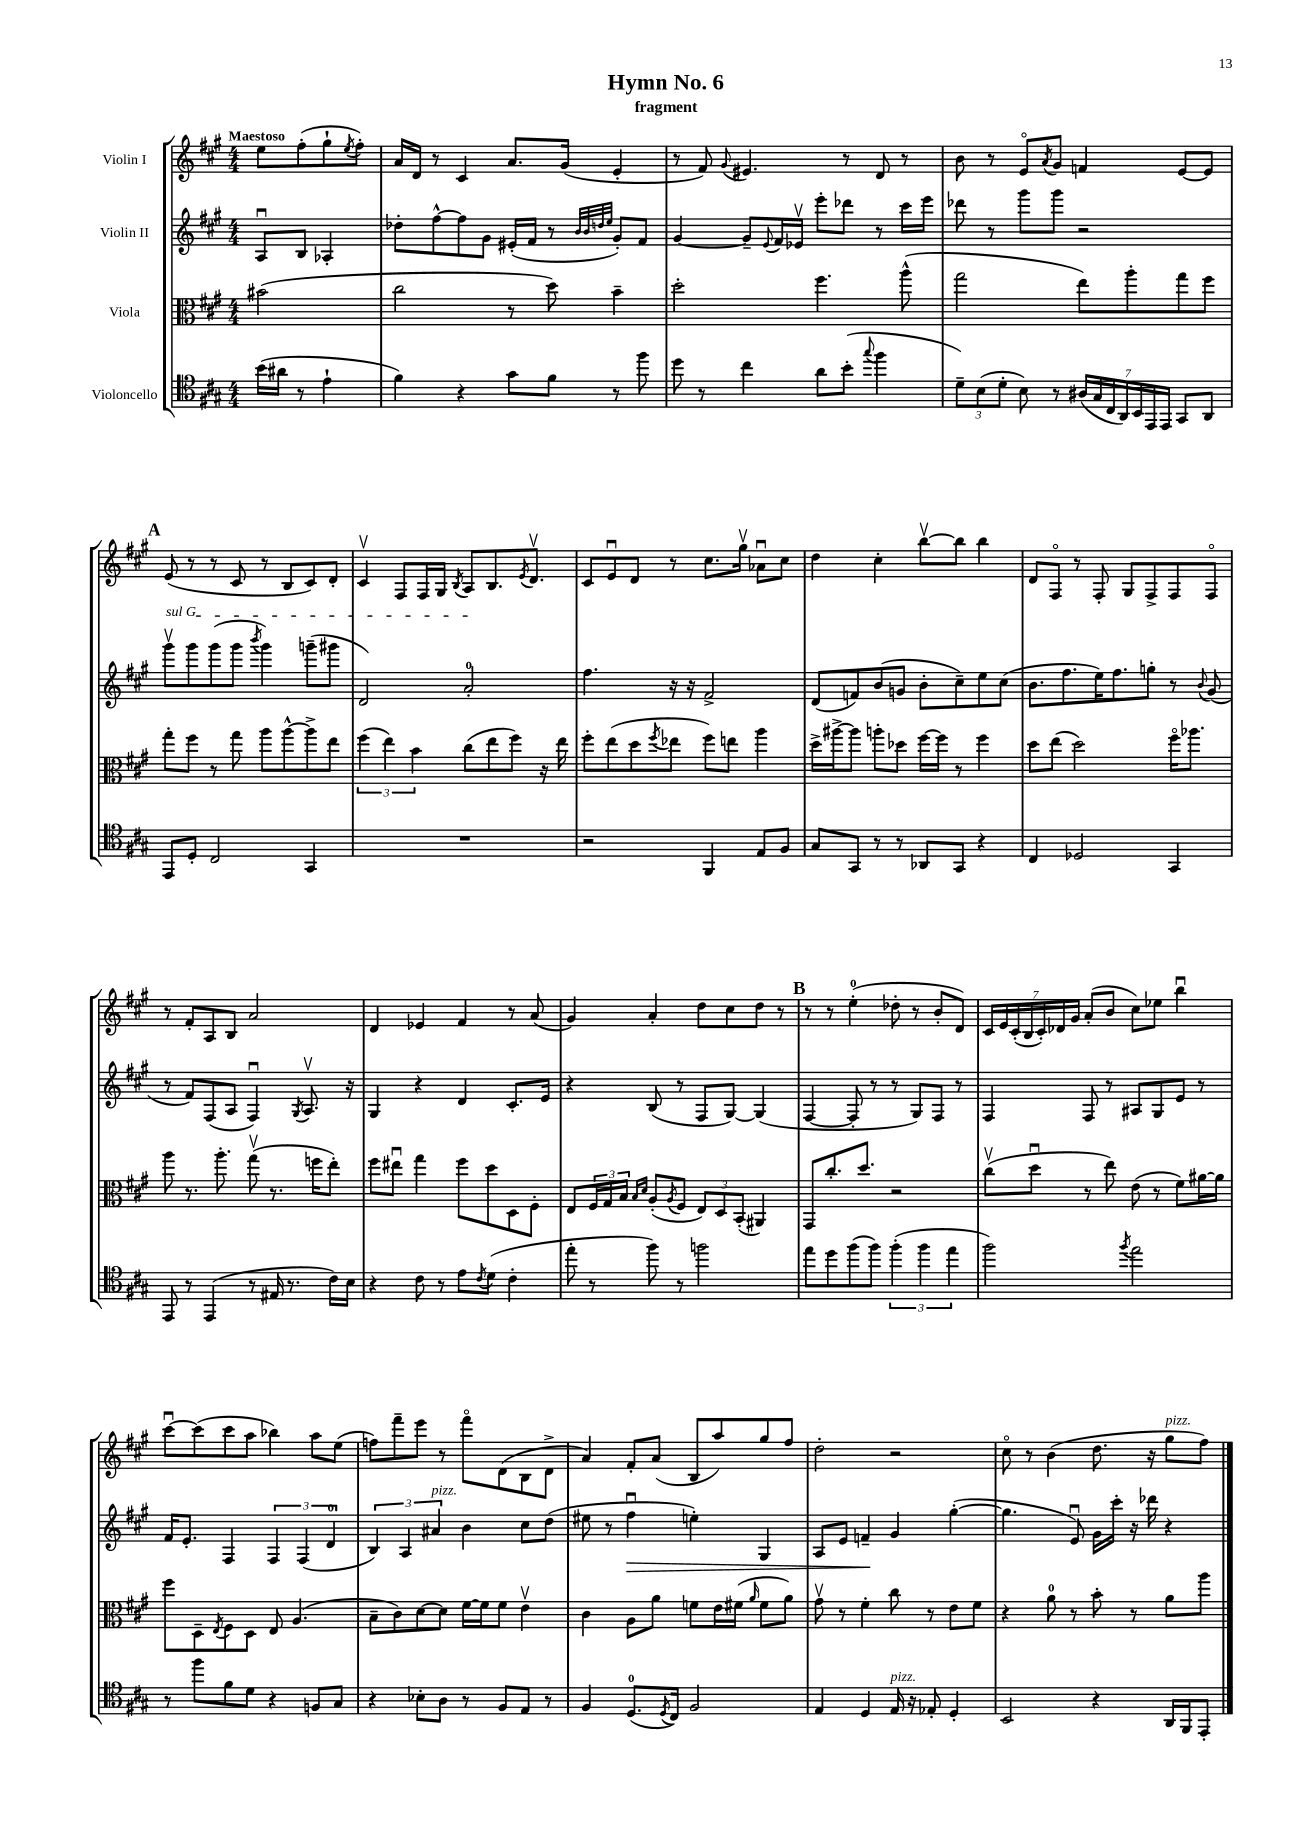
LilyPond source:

\header { title = "Hymn No. 6" subtitle = "fragment" }
<<
\new StaffGroup <<
\new Staff = "s0" \with { instrumentName = "Violin I" } {
    \clef treble \key a \major \numericTimeSignature \time 4/4 \partial 2 \tempo "Maestoso"
    e''8 fis''8-.( gis''8-! \acciaccatura { e''8 } fis''8-.) |
    a'16 d'16 r8 cis'4 a'8. gis'16( e'4-. |
    r8 fis'8) \appoggiatura { gis'8 } eis'4. r8 d'8 r8 |
    b'8 r8 e'8\flageolet \acciaccatura { a'8 } gis'8 f'4 e'8~ e'8 |
    \mark \markup { \bold "A" } e'8( r8 r8 cis'8 r8 b8 cis'8) d'8-. |
    cis'4\upbow fis8 fis16 gis16 \acciaccatura { b8 } a8 b8. \acciaccatura { e'8 } d'8.\upbow |
    cis'8 e'8\downbow d'8 r8 cis''8. gis''16\upbow aes'8\downbow cis''8 |
    d''4 cis''4-. b''8~\upbow b''8 b''4 |
    d'8 fis8\flageolet r8 fis8-. gis8 fis8-> fis8 fis8\flageolet |
    r8 fis'8-. a8 b8 a'2 |
    d'4 ees'4 fis'4 r8 a'8( |
    gis'4) a'4-. d''8 cis''8 d''8 r8 |
    \mark \markup { \bold "B" } r8 r8 e''4-0-.( des''8-. r8 b'8-. d'8) |
    \tuplet 7/4 { cis'16 e'16 cis'16-.( b16 cis'16-.) des'16 gis'16 } a'8-.( b'8 cis''8) ees''8 b''4\downbow |
    cis'''8~\downbow cis'''8( cis'''8 a''8 bes''4) a''8 e''8( |
    f''8) fis'''8-- e'''8 r8 fis'''8\flageolet d'8( b8 d'8-> |
    a'4) fis'8-. a'8( b8 a''8) gis''8 fis''8 |
    d''2-. r2 |
    cis''8\flageolet r8 b'4( d''8. r16 gis''8^\markup { \italic "pizz." } fis''8) \bar "|." |
}
\new Staff = "s1" \with { instrumentName = "Violin II" } {
    \clef treble \key a \major \numericTimeSignature \time 4/4 \partial 2
    a8\downbow b8 aes4-. |
    des''8-. fis''8~-^ fis''8 gis'8 eis'16-.( fis'16 r8 \grace { b'32 b'32 d''32 e''32 } gis'8-.) fis'8 |
    gis'4~ gis'8-- \appoggiatura { e'8 } fis'16 ees'16\upbow e'''8-. des'''8 r8 cis'''16 e'''16 |
    des'''8 r8 gis'''8 gis'''8 r2 |
    \mark \markup { \bold "A" } \once \override TextSpanner.bound-details.left.text = \markup { \italic "sul G" } gis'''8\upbow\startTextSpan gis'''8 gis'''8( gis'''8 \acciaccatura { b'''8 } gis'''4) g'''8--( gis'''8 |
    d'2) a'2-0-.\stopTextSpan |
    fis''4. r16 r16 fis'2-> |
    d'8( f'8) b'8( g'8 b'8-. cis''8--) e''8 cis''8( |
    b'8. fis''8. e''16) fis''8. g''8-. r8 \appoggiatura { b'8 } gis'8( |
    r8 fis'8) fis8( a8 fis4\downbow) \acciaccatura { gis8 } a8.\upbow r16 |
    gis4 r4 d'4 cis'8.-. e'16 |
    r4 b8( r8 fis8 gis8~) gis4( |
    \mark \markup { \bold "B" } fis4~ fis8-. r8 r8 gis8) fis8 r8 |
    fis4 fis8 r8 ais8 gis8 e'8 r8 |
    fis'16 e'8.-. fis4 \tuplet 3/2 { fis4 fis4( d'4-0 } |
    \tuplet 3/2 { b4) a4 ais'4^\markup { \italic "pizz." } } b'4 cis''8 d''8( |
    eis''8 r8 fis''4\downbow\> e''4-.) gis4 |
    a8 e'8 f'4--\! gis'4 gis''4~-.( |
    gis''4. e'8\downbow) gis'16 cis'''16-. r16 des'''16 r4 \bar "|." |
}
\new Staff = "s2" \with { instrumentName = "Viola" } {
    \clef alto \key a \major \numericTimeSignature \time 4/4 \partial 2
    bis'2( |
    cis''2 r8 d''8) b'4-- |
    d''2-. fis''4. a''8-^( |
    gis''2 e''8) a''8-. gis''8 fis''8 |
    \mark \markup { \bold "A" } gis''8-. fis''8 r8 gis''8 a''8 a''8~-^ a''8-> e''8 |
    \tuplet 3/2 { fis''4( e''4) b'4 } cis''8( e''8 fis''8) r16 e''16 |
    fis''8-. e''8( d''8 \acciaccatura { fis''8 } ees''8 fis''8) e''8 a''4 |
    d''16-> ais''16~-> ais''8 a''8-. des''8 fis''16~ fis''16 r8 fis''4 |
    d''8 e''8( d''2) fis''16\flageolet aes''8. |
    a''8 r8. a''8.-. gis''8\upbow( r8. f''16 e''8-.) |
    fis''8 eis''8\downbow gis''4 fis''8 d''8 d8 fis8-. |
    e8 \tuplet 3/2 { fis16 gis16 b16 } \grace { b16 d'16 } a8-.( \acciaccatura { a8 } fis8 \tuplet 3/2 { e8) d8 b,8-.( } ais,4) |
    \mark \markup { \bold "B" } gis,8 cis''8.-. d''8. r2 |
    cis''8\upbow( d''8\downbow r8 e''8) e'8( r8 fis'8) ais'16~ ais'16 |
    fis''8 d8-- \acciaccatura { e8 } fis8 d8 e8 a4.( |
    b8-- cis'8) d'8~ d'8 fis'16~ fis'16 fis'8 e'4\upbow |
    cis'4 a8 a'8 f'8 e'16 fis'16( \grace { a'16 } fis'8 a'8) |
    gis'8\upbow r8 fis'4-. cis''8 r8 e'8 fis'8 |
    r4 a'8-0 r8 b'8-. r8 a'8 a''8 \bar "|." |
}
\new Staff = "s3" \with { instrumentName = "Violoncello" } {
    \clef tenor \key a \major \numericTimeSignature \time 4/4 \partial 2
    b'16( ais'16 r8 e'4-! |
    fis'4) r4 gis'8 fis'8 r8 fis''8 |
    d''8 r8 cis''4 a'8 b'8-.( \appoggiatura { gis''8 } fis''4 |
    \tuplet 3/2 { d'8--) b8( d'8-. } b8) r8 \tuplet 7/4 { ais16( gis16 cis16 a,16) b,16 e,16 e,16 } gis,8 a,8 |
    \mark \markup { \bold "A" } e,8 d8-. cis2 gis,4 |
    R1 |
    r2 fis,4 e8 fis8 |
    gis8 gis,8 r8 r8 aes,8 gis,8 r4 |
    cis4 des2 gis,4 |
    e,8 r8 e,4( r8 eis16 r8. cis'16) b16 |
    r4 cis'8 r8 e'8 \acciaccatura { cis'8 } d'8( cis'4-. |
    e''8-. r8 fis''8) r8 f''2 |
    \mark \markup { \bold "B" } e''8 d''8 fis''8( fis''8) \tuplet 3/2 { fis''4-.( fis''4 e''4 } |
    fis''2) \acciaccatura { fis''8 } e''2 |
    r8 fis''8 fis'8 d'8 r4 f8 gis8 |
    r4 bes8-. a8 r8 fis8 e8 r8 |
    fis4 d8.-0( \acciaccatura { d8 } cis16) fis2 |
    e4 d4 e16^\markup { \italic "pizz." } r16 ees8-. d4-. |
    b,2 r4 a,16 fis,16 e,8-. \bar "|." |
}
>>
>>
\layout { \context { \Score \remove "Bar_number_engraver" } }
